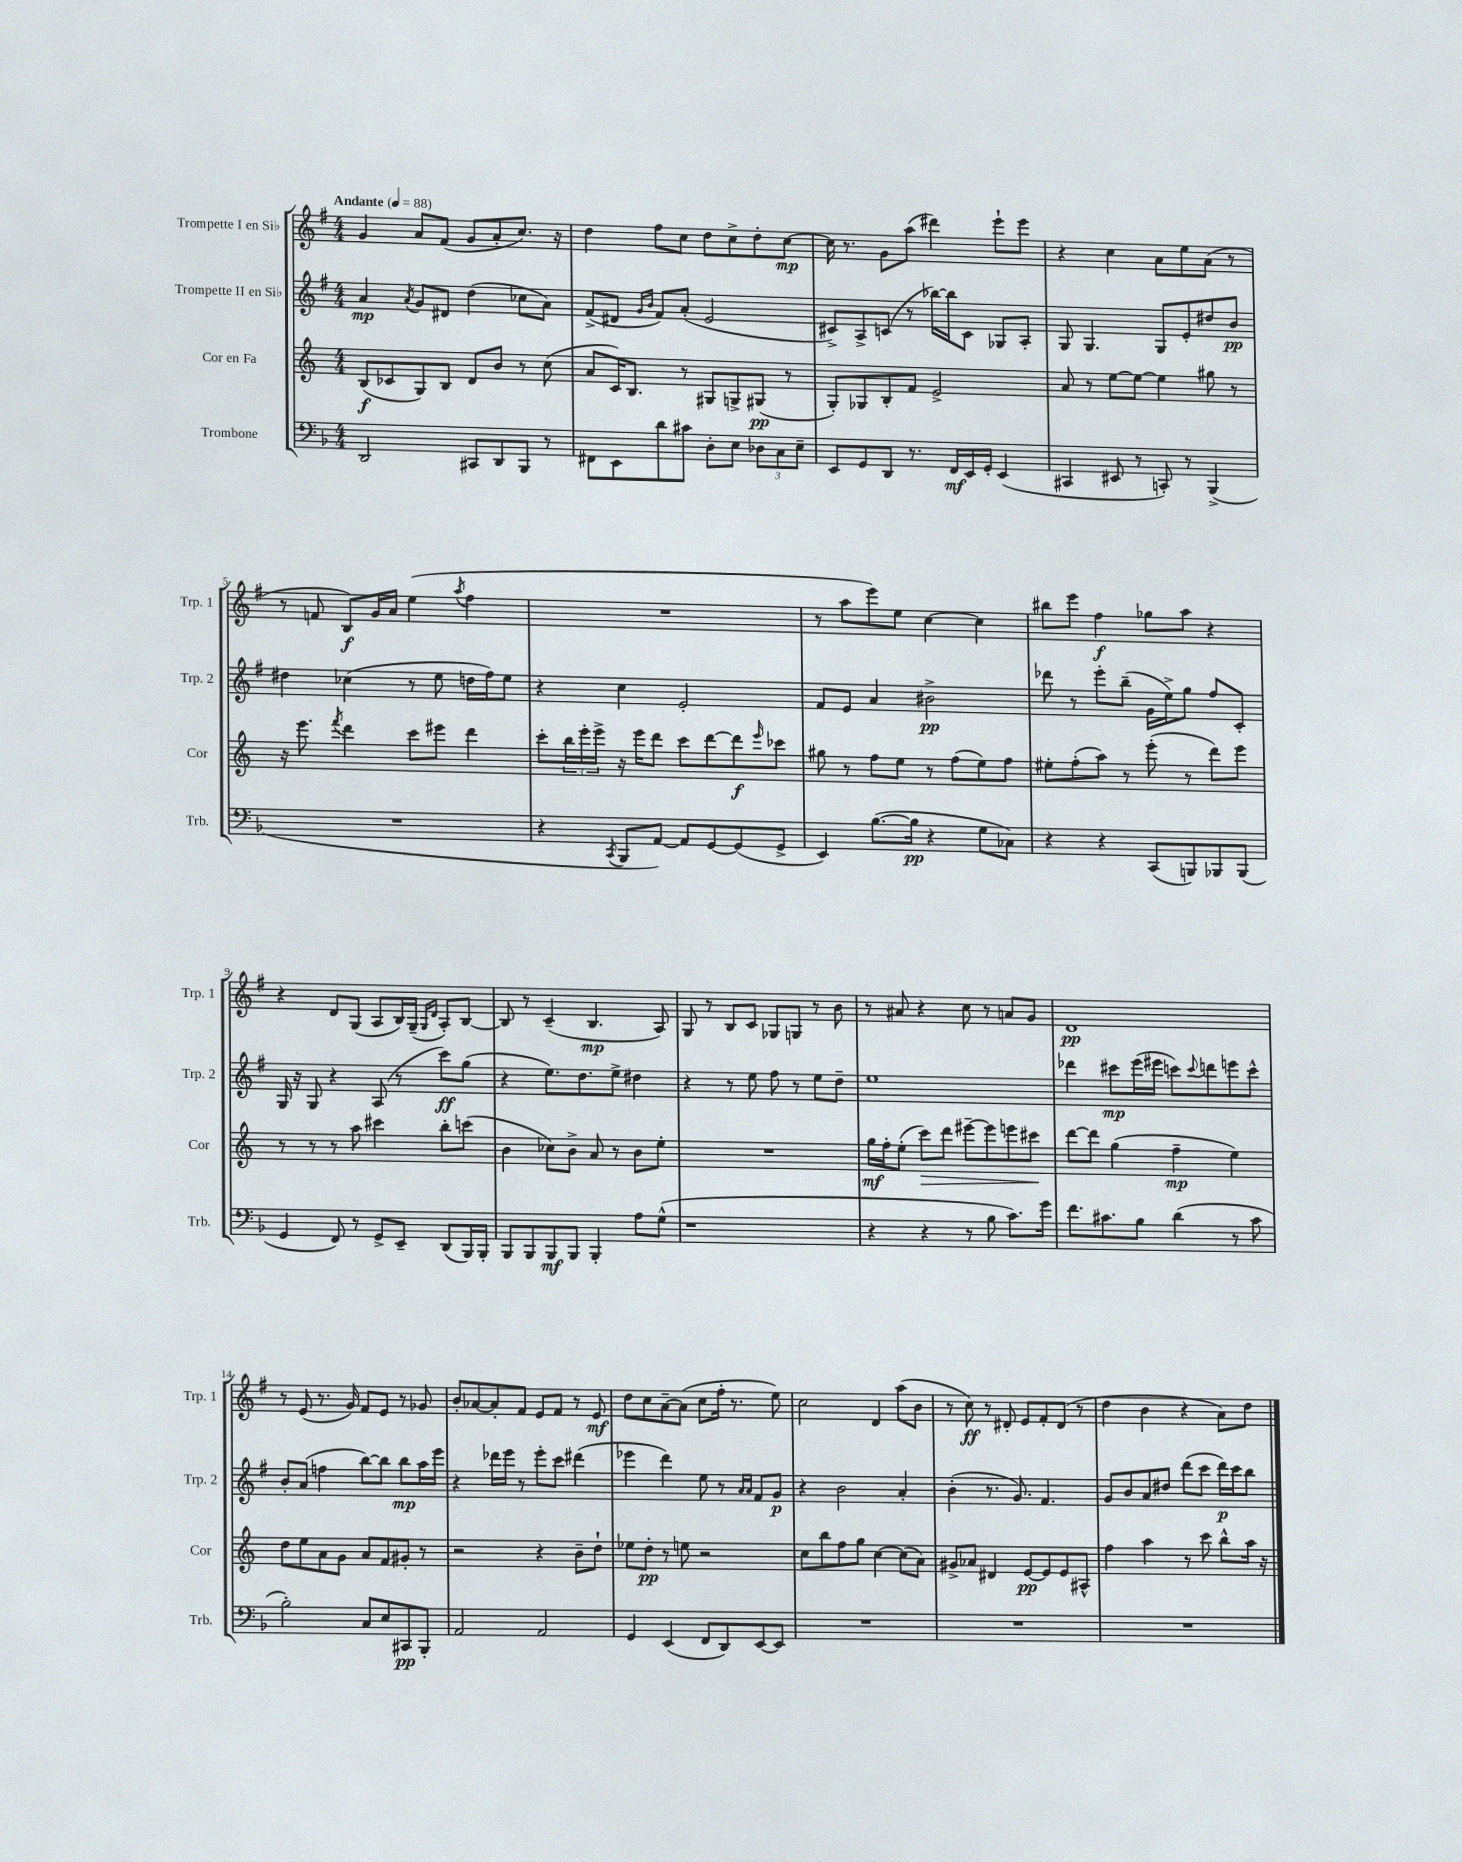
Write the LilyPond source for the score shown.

<<
\new StaffGroup <<
\new Staff = "s0" \with { instrumentName = "Trompette I en Sib" shortInstrumentName = "Trp. 1" } {
    \clef treble \key g \major \numericTimeSignature \time 4/4 \tempo "Andante" 4 = 88
    g'4 a'8 fis'8( g'8 a'8-. c''8.) r16 |
    d''4 fis''8 c''8 d''8 c''8-> d''8-. c''8~\mp |
    c''16 r8. g'8 a''8( dis'''4) e'''8-! e'''8 |
    r4 c''4 a'8 e''8 a'8( r8 |
    r8 f'8 b8\f) g'16 a'16 e''4( \acciaccatura { a''8 } fis''4 |
    R1 |
    r8 a''8 e'''8) e''8 c''4~ c''4 |
    bis''8 e'''8 fis''4\f ges''8 a''8 r4 |
    r4 d'8 g8( a8 b16) g16--( \grace { g16 d'16 } a8-.) b8~ |
    b8 r8 c'4--( b4.\mp a8) |
    g8 r8 b8 c'8 ges8 g8 r8 b'8 |
    r8 ais'8 r4 c''8 r8 a'8 g'8 |
    d'1\pp |
    r8 e'8( r8. g'16) fis'8 e'8 r8 ges'8 |
    b'8-. aes'8~ aes'8-. fis'8 e'8 fis'8 r8 e'8\mf |
    d''8 c''8 a'8~-- a'8( c''8 fis''16-. r8. e''8) |
    c''2 d'4 a''8( b'8 |
    r8 c''8\ff) r8 dis'8-. e'8 fis'8-. dis'8( r8 |
    d''4 b'4 r4 a'8) d''8 \bar "|." |
}
\new Staff = "s1" \with { instrumentName = "Trompette II en Sib" shortInstrumentName = "Trp. 2" } {
    \clef treble \key g \major \numericTimeSignature \time 4/4
    a'4\mp \acciaccatura { a'8 } g'8 dis'8 d''4( ces''8 a'8) |
    fis'8->( dis'8 \grace { g'16 b'16 } fis'8) a'8-.( e'2 |
    cis'8->) a8-> c'8( r8 bes''16~) bes''16 c'8 ges8 a8-. |
    g8 g4. g8 e'8-. dis''8 b'8\pp |
    dis''4 ces''4( r8 e''8 d''16 fis''16) e''8 |
    r4 c''4 e'2-. |
    fis'8 e'8 a'4 bis'2->\pp |
    des'''8 r8 e'''8-. b''8--( g'16 e''16->) g''8 fis''8 c'8-. |
    g16 r16 g8 r4 a8( r8 c'''8\ff) g''8( |
    r4 e''8.) d''8. e''8-> dis''4 |
    r4 r8 e''8 fis''8 r8 e''8 d''8-- |
    e''1 |
    des'''4 cis'''8\mp e'''16( eis'''16 c'''8) \appoggiatura { c'''8 } d'''8 e'''8 c'''8-^ |
    b'8-. a'8( f''4 b''8~) b''8 b''8\mp a''16 e'''16 |
    r4 des'''16 e'''16 r8 e'''8-. c'''8 dis'''4( |
    ees'''4 d'''4) e''8 r8 \grace { a'16 a'16 } fis'8 g'8\p |
    r4 b'2 a'4-. |
    b'4-.( r8. g'8.) fis'4. |
    g'8 b'8 a'8 dis''8 d'''8( c'''8 d'''16\p) c'''16 b''8 \bar "|." |
}
\new Staff = "s2" \with { instrumentName = "Cor en Fa" shortInstrumentName = "Cor" } {
    \clef treble \key c \major \numericTimeSignature \time 4/4
    b8\f( ces'8 g8) b8 d'8 b'8 r8 c''8( |
    a'8 c'16) b8. r8 gis8 g8-> gis8\pp( r8 |
    g8-.) ges8 b8-. f'8 e'2-> |
    a'8 r8 e''8~ e''8~ e''4 gis''8 r8 |
    r16 e'''8. \acciaccatura { f'''8 } d'''4 c'''8 eis'''8 d'''4 |
    c'''8-. \tuplet 3/2 { b''16 e'''16-. e'''16-> } r16 e'''16 d'''8 c'''8 d'''8~ d'''8\f \grace { e'''16 } ces'''8 |
    gis''8 r8 f''8 e''8 r8 f''8( e''8) f''8 |
    eis''8-. f''8-.( a''8) r8 e'''8-.( r8 d'''8) e'''8 |
    r8 r8 r8 a''8 cis'''4 b''8-. c'''8( |
    b'4 ces''8) b'8-> a'8 r8 b'8 e''8-. |
    R1 |
    g''16\mf f''16-. e''8-.( c'''8\>) d'''8 eis'''8~-- eis'''8 e'''8 cis'''8\! |
    d'''8~ d'''8 g''4( f''4--\mp e''4) |
    d''8 e''8 a'8 g'8 a'8 f'8 gis'8-. r8 |
    r2 r4 b'8-- d''8-! |
    ees''8 d''8-.\pp r8 e''8 r2 |
    c''8 b''8 f''8 g''8 c''4~ c''8( a'8) |
    gis'8-> aes'8 dis'4 e'8~\pp e'8 e'8 ais8-^ |
    f''4 a''4 r8 c'''8 b''8-^ a''16 r16 \bar "|." |
}
\new Staff = "s3" \with { instrumentName = "Trombone" shortInstrumentName = "Trb." } {
    \clef bass \key f \major \numericTimeSignature \time 4/4
    d,2 cis,8 d,8 bes,,8 r8 |
    fis,8 e,8 d'8 cis'8 d8-. e8 \tuplet 3/2 { des8 c8 e8-- } |
    e,8 g,8 d,8 r8. f,16\mf e,16 g,16-. e,4( |
    cis,4 eis,8 r8 c,8-.) r8 bes,,4->( |
    R1 |
    r4 \acciaccatura { c,8 } bes,,8 a,8~) a,8 g,8~ g,8( g,8-> |
    e,4) bes8.~( bes16\pp r4 g8 ces8) |
    r4 r4 c,8( b,,8) bes,,8 bes,,8( |
    g,4 f,8) r8 g,8-> e,8-- d,8( bes,,16) bes,,16-. |
    bes,,8 bes,,8 bes,,8\mf bes,,8 bes,,4-. a8 g8-^( |
    r1 |
    r4 r4 r8 bes8 c'8.) g'16 |
    f'8. cis'8. bes8 d'4( r8 cis'8 |
    bes2-.) c8 e8 cis,8\pp bes,,8-. |
    a,2 a,2 |
    g,4 e,4( f,8 d,8) e,8~ e,8 |
    R1 |
    R1 |
    R1 \bar "|." |
}
>>
>>
